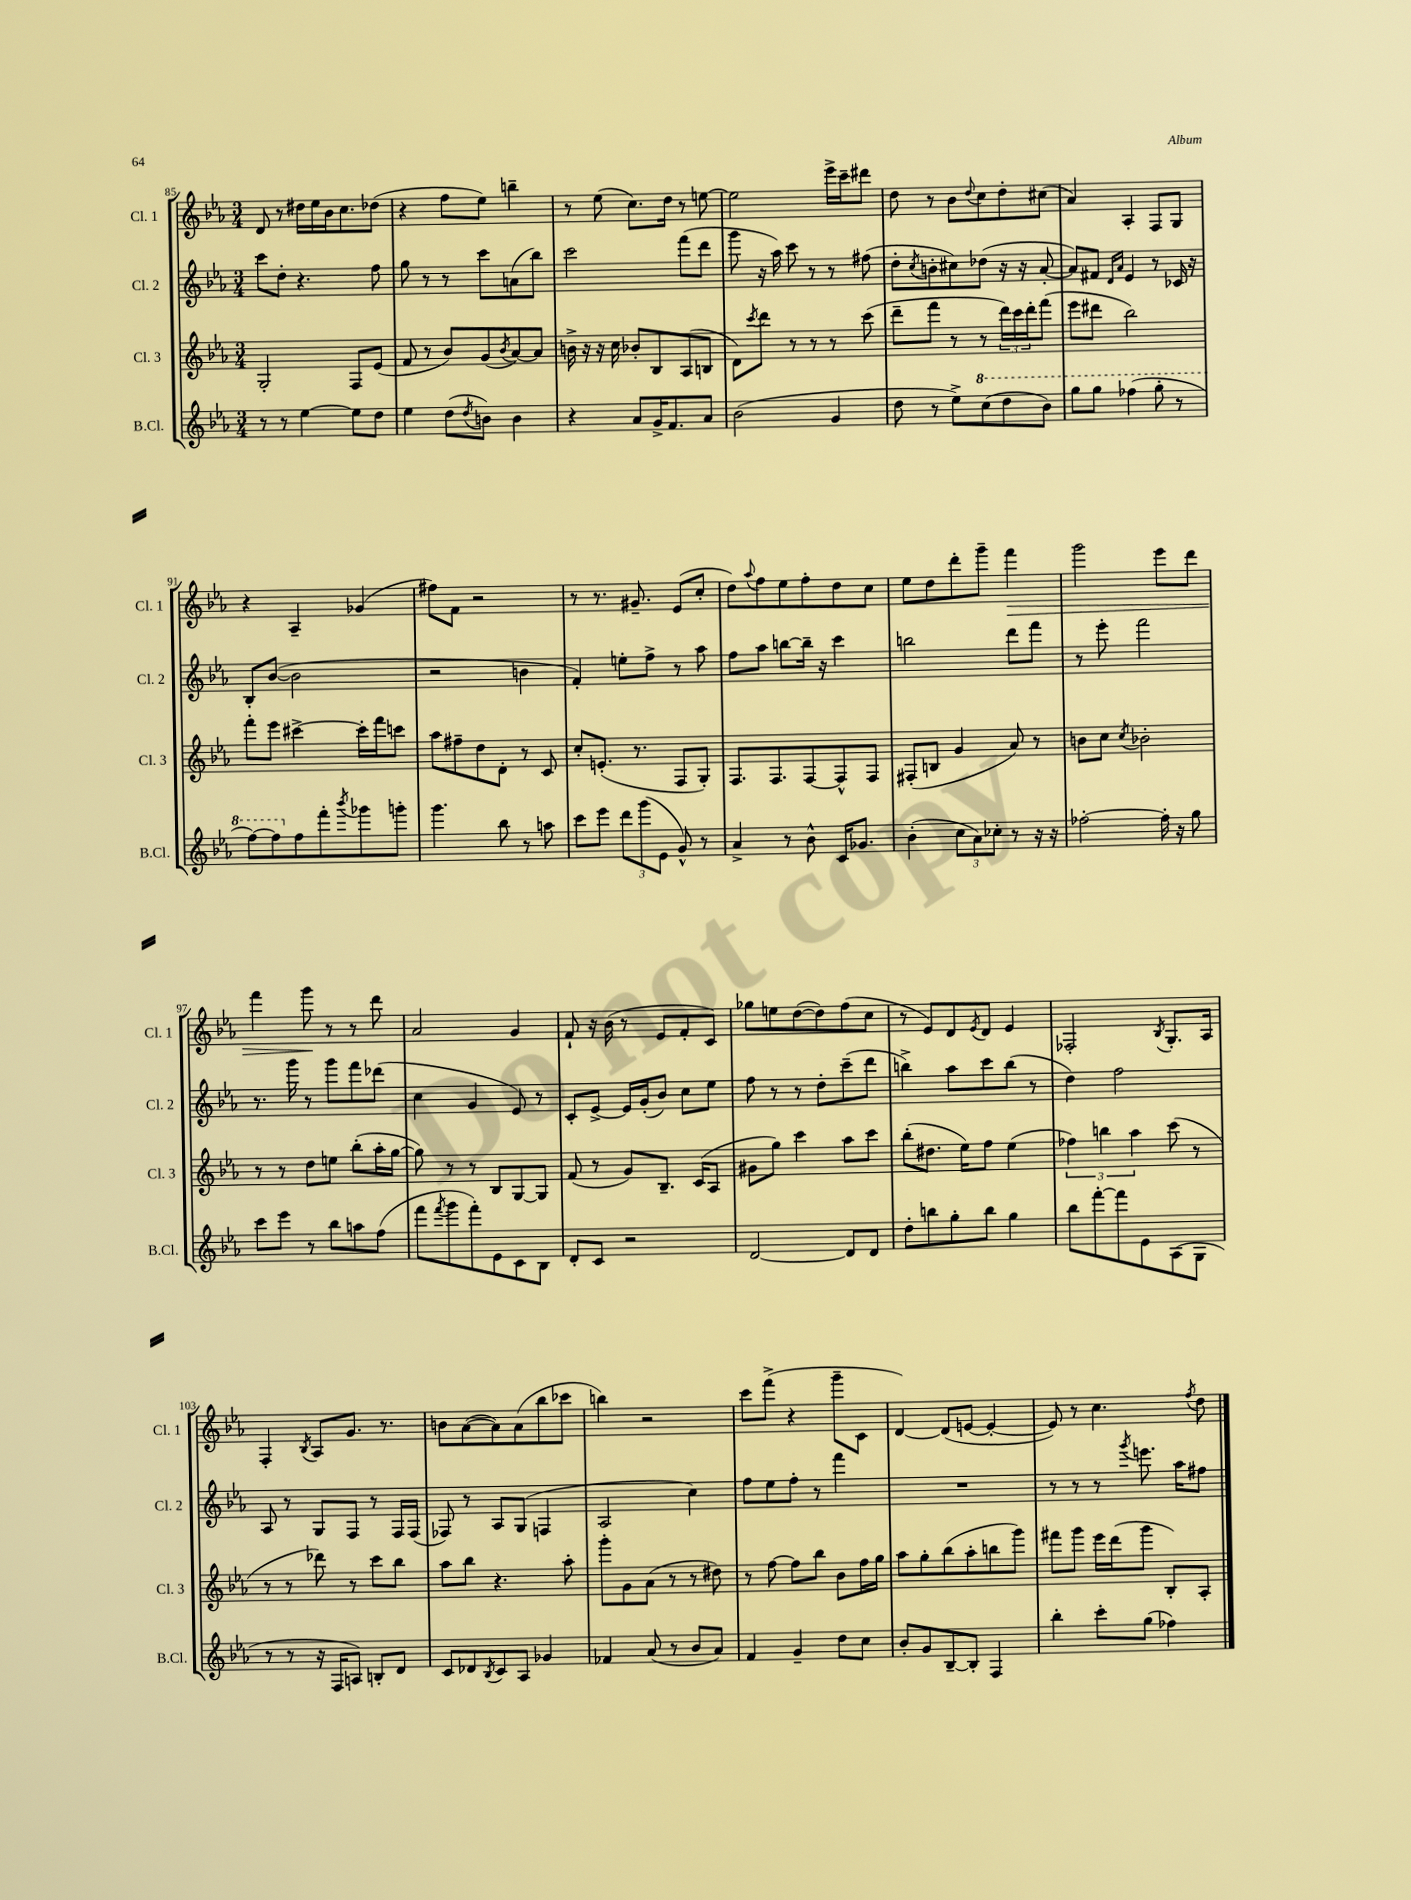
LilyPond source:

<<
\new StaffGroup <<
\new Staff = "s0" \with { instrumentName = "Cl. 1" shortInstrumentName = "Cl. 1" } {
    \clef treble \key ees \major \numericTimeSignature \time 3/4
    d'8 r8 dis''16 ees''16 bes'16 c''8. des''8( |
    r4 f''8 ees''8) b''4-- |
    r8 ees''8( c''8.) d''16 r8 e''8~ |
    e''2 ees'''16-> c'''16-- dis'''8 |
    d''8 r8 bes'8 \appoggiatura { d''8 } c''8 d''8-. cis''8( |
    aes'4) aes4-. f8 g8 |
    r4 aes4-- ges'4( |
    fis''8) f'8 r2 |
    r8 r8. gis'8.-- ees'8( c''8-. |
    d''8) \appoggiatura { aes''8 } f''8 ees''8 f''8-. d''8 c''8 |
    ees''8 d''8 d'''8-. g'''8-- f'''4\> |
    g'''2 ees'''8 d'''8 |
    f'''4 g'''8\! r8 r8 d'''8 |
    aes'2 g'4 |
    f'8-! r16 bes'16( r8 ees'8 f'8-. c'8) |
    ges''8 e''8 d''8~( d''8) f''8( c''8 |
    r8 ees'8) d'8 \acciaccatura { ees'8 } d'8 ees'4 |
    fes2-. \acciaccatura { bes8 } g8.-. aes16 |
    f4-. \acciaccatura { bes8 } aes8 g'8. r8. |
    b'8 aes'8~( aes'8) aes'8( bes''8 ces'''8 |
    b''4) r2 |
    c'''8 f'''8->( r4 g'''8-- c'8 |
    d'4~) d'8( e'8~ e'4~-. |
    e'8) r8 c''4. \acciaccatura { f''8 } d''8 \bar "|." |
}
\new Staff = "s1" \with { instrumentName = "Cl. 2" shortInstrumentName = "Cl. 2" } {
    \clef treble \key ees \major \numericTimeSignature \time 3/4
    c'''8 d''8-. r4. f''8 |
    g''8 r8 r8 c'''8 a'8( bes''8) |
    c'''2 f'''8( d'''8 |
    g'''8 r16 aes''16) c'''8 r8 r8 fis''8( |
    d''8-. \acciaccatura { c''8 } b'8-. cis''8) des''8( r16 r16 aes'8~-. |
    aes'8) fis'8 \grace { d'16 aes'16 } ees'4 r8 ces'16 r16 |
    bes8-. bes'8~( bes'2 |
    r2 b'4 |
    f'4-.) e''8-. f''8-> r8 aes''8 |
    f''8 aes''8 b''8~ b''16-- r16 c'''4 |
    b''2 d'''8 f'''8 |
    r8 ees'''8-. f'''2 |
    r8. g'''16 r8 g'''8 f'''8 des'''8( |
    c''4 g'4 ees'8) r8 |
    c'8-. ees'8~-> ees'16 g'16-.( bes'8) c''8 ees''8 |
    f''8 r8 r8 d''8-. c'''8--( d'''8 |
    b''4->) aes''8 c'''8 b''8( r8 |
    d''4) f''2 |
    aes8 r8 g8 f8 r8 f16 f16( |
    fes8) r8 aes8 g8( f4 |
    aes2 c''4) |
    f''8 ees''8 f''8-. r8 f'''4 |
    R2. |
    r8 r8 r8 \acciaccatura { g'''8 } e'''8. aes''16 fis''8 \bar "|." |
}
\new Staff = "s2" \with { instrumentName = "Cl. 3" shortInstrumentName = "Cl. 3" } {
    \clef treble \key ees \major \numericTimeSignature \time 3/4
    g2-. f8 ees'8( |
    f'8 r8 bes'8) g'8( \acciaccatura { bes'8 } aes'8~) aes'8 |
    b'16-> r16 r16 c''16 bes'8-. bes8 aes8( b8 |
    d'8) \acciaccatura { c'''8 } d'''8 r8 r8 r8 c'''8( |
    d'''8-- f'''8 r8 r8 \tuplet 3/2 { d'''16) c'''16 d'''16-. } f'''8( |
    ees'''8 dis'''8 bes''2) |
    f'''8-. ees'''8 cis'''4~-> cis'''16-. f'''16 c'''8 |
    aes''8 fis''8-- d''8 d'8-. r8 c'8 |
    c''8-. e'8.-.( r8. f8 g8-.) |
    f8. f8. f8~ f8-^ f8 |
    fis8-.( b8 g'4 aes'8) r8 |
    b'8 c''8 \acciaccatura { c''8 } bes'2-. |
    r8 r8 d''8 e''8 bes''8-.( aes''16-. g''16~ |
    g''8) r8 r8 bes8 g8~ g8 |
    f'8( r8 g'8) bes8.-- c'16( aes8 |
    gis'8 g''8) c'''4 aes''8 c'''8 |
    bes''8-.( dis''8. ees''16) f''8 ees''4( |
    \tuplet 3/2 { fes''4) b''4 aes''4 } c'''8( r8 |
    r8 r8 des'''8) r8 c'''8 bes''8 |
    aes''8 bes''8 r4. aes''8-. |
    g'''8-. g'8 aes'8( r8 r8 dis''8) |
    r8 f''8~ f''8 bes''8 bes'8 f''16 g''16 |
    aes''8 g''8-. bes''8( aes''8-. b''8 g'''8) |
    fis'''8 g'''8 ees'''16 d'''16( g'''8 bes8-.) aes8-. \bar "|." |
}
\new Staff = "s3" \with { instrumentName = "B.Cl." shortInstrumentName = "B.Cl." } {
    \clef treble \key ees \major \numericTimeSignature \time 3/4
    r8 r8 ees''4~ ees''8 d''8 |
    ees''4 d''8( \acciaccatura { d''8 } b'8) b'4 |
    r4 aes'8 g'16-> f'8. aes'8 |
    bes'2( g'4 |
    d''8 r8 ees''8->) \ottava #1 c'''8( d'''8 bes''8) |
    g'''8 g'''8 fes'''4( g'''8-. r8 |
    f'''8~) f'''8 \ottava #0 f''8 f'''8-. \acciaccatura { bes'''8 } ges'''8 g'''8-. |
    g'''4. bes''8 r8 a''8 |
    c'''8 ees'''8 \tuplet 3/2 { d'''8 g'''8( ees'8 } g'8-^) r8 |
    aes'4-> r8 bes'8-^ c'16 ges'8. |
    bes'4-.( \tuplet 3/2 { c''8 aes'8) ces''8-. } r8 r16 r16 |
    fes''2~-. fes''16-. r16 g''8 |
    c'''8 ees'''8 r8 bes''8 a''8 f''8( |
    f'''8 \acciaccatura { f'''8 } g'''8 f'''8-.) ees'8 c'8 bes8 |
    d'8-. c'8 r2 |
    d'2~ d'8 d'8 |
    d''8-. b''8 g''8-. b''8 g''4 |
    bes''8 f'''8~-. f'''8 ees'8 aes8( g8 |
    r8 r8 r16 f16 a8) b8-. d'8 |
    c'8 des'8 \acciaccatura { bes8 } c'8 aes8 ges'4 |
    fes'4 aes'8( r8 bes'8 aes'8) |
    f'4 g'4-- d''8 c''8 |
    bes'8-. g'8 bes8~-- bes8-. f4 |
    bes''4-. c'''8-. g''8( fes''4) \bar "|." |
}
>>
>>
\layout { \context { \Score currentBarNumber = #85 } }
